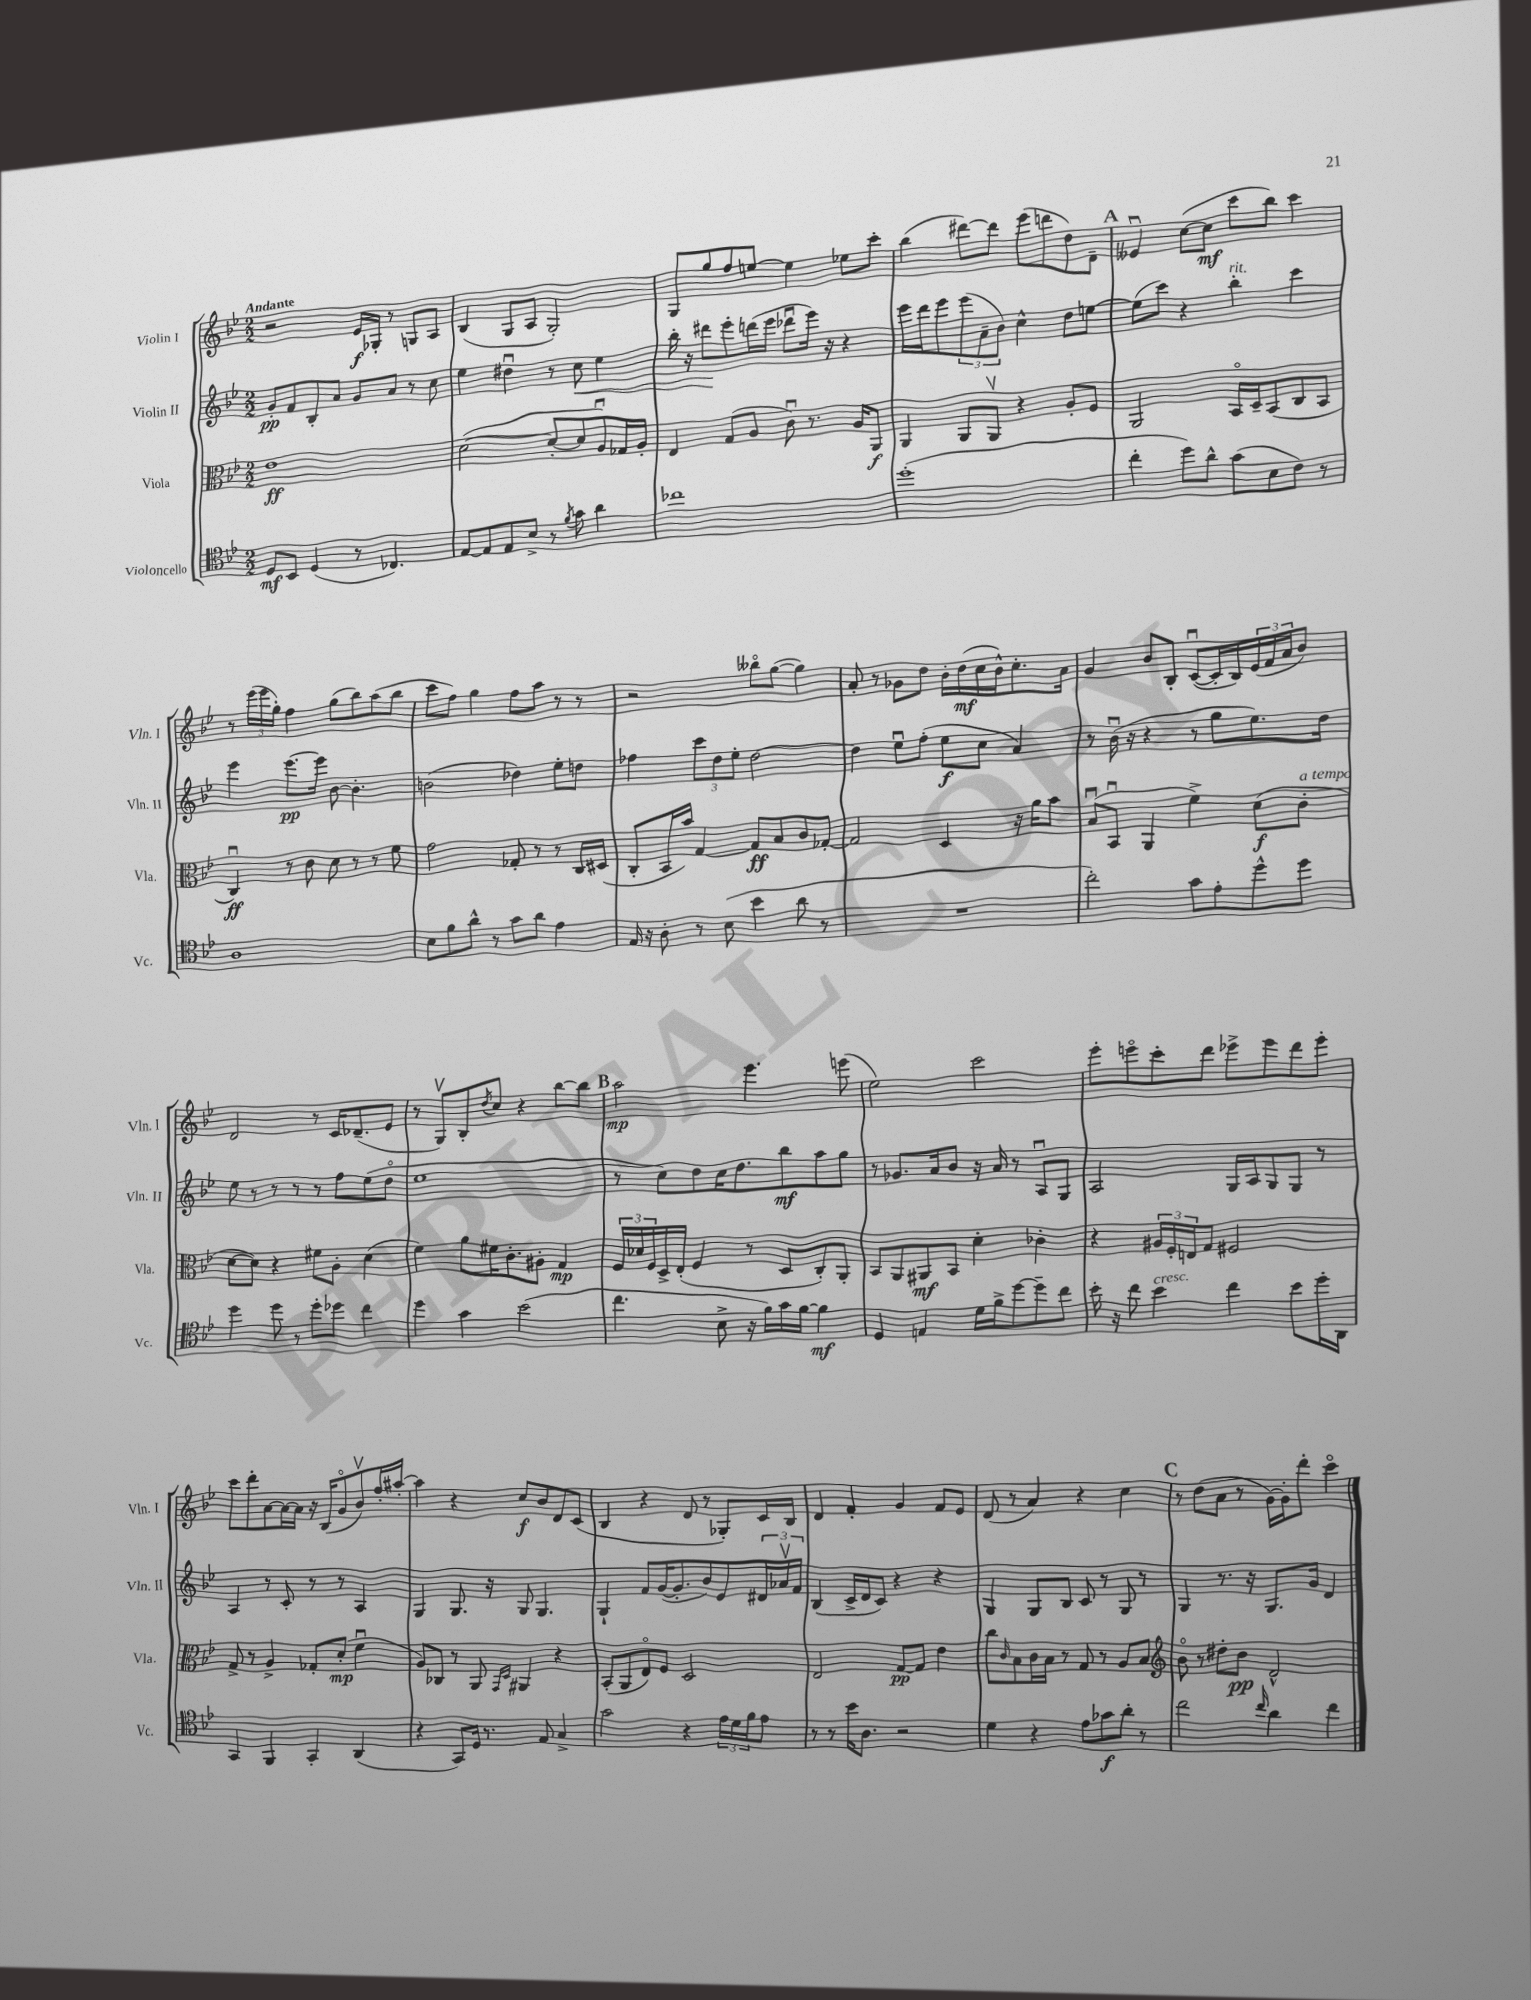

**kern	**kern	**kern	**kern
*staff4	*staff3	*staff2	*staff1
*clefC4	*clefC3	*clefG2	*clefG2
*k[b-e-]	*k[b-e-]	*k[b-e-]	*k[b-e-]
*M2/2	*M2/2	*M2/2	*M2/2
8D	1e-	8g'	2r
8BB-	.	8f	.
(4D	.	8B-'	.
.	.	8a	.
8r	.	8g	16e-
.	.	.	16G-'
4.C-)	.	8a	8r
.	.	8r	8G
.	.	8cc	8A
=	=	=	=
[8E-	([2d	4ee-	(4B-
8E-]	.	.	.
8E-	.	4dd#u	8G
8B-^	.	.	8A
8r	8d'_	8r	2G')
8qf	.	.	.
8g	8d]	8cc	.
4a	8Au)	4ee-	.
.	16G-	.	.
.	16A'	.	.
=	=	=	=
1cc-	4E-	16bb-'	8G
.	.	16r	.
.	.	8ddd#	8gg
.	(8G	8eee-'	8ff
.	8A	(16ddd	[8ee
.	.	16eee-	.
.	8cu)	8ddd-u	4ee]
.	8.r	16eee-)	.
.	.	16r	.
.	.	4r	8ee-
.	16A	.	.
.	8AA	.	8ccc'
=	=	=	=
(1dd'	4AA	16eee-	(4bb-
.	.	16ddd	.
.	.	8eee-	.
.	8AA	(12eee-	[8ddd#)
.	.	12a~	.
.	8AAv	.	8ddd#]
.	.	12b-)	.
.	4r	4cc^^	(8eee-
.	.	.	8ddd
.	8A'	8dd	8dd)
.	8F	[8ee	8d~
=	=	=	=
4cc'	2AA	(8ee]	4e--u
.	.	8ccc)	.
8dd)	.	4r	([8cc
8a^^	.	.	8cc]
(8g	16BB-o	4bb-'	8ccc
.	16D~	.	.
8B-	(8BB-	.	8bb-)
8c)	8C	4ccc	4ccc
8r	8BB-	.	.
=	=	=	=
1A	4Cu)	4eee-	8r
.	.	.	(24eee-
.	.	.	24eee-
.	.	.	24gg')
.	8r	[8.eee-	4ff
.	8c	.	.
.	.	16eee-]	.
.	8d	[8b-	(8gg
.	8r	4.b-']	8bb-)
.	8r	.	(8aa
.	8f	.	8bb-
=	=	=	=
8B-	2g	(2b	8ccc
8f	.	.	8ff)
8a^^	.	.	4gg
8r	.	.	.
8g	8G-'	4dd-)	8ff
8a	8r	.	8aa
4e-	8r	8ee-'	8r
.	16C	8dd	8r
.	(16D#	.	.
=	=	=	=
16E-	8C'	4ff-	2r
16r	.	.	.
8A'	16BB-	.	.
.	16b-)	.	.
8r	[4G	12ccc	.
.	.	12dd	.
(8B-	.	.	.
.	.	12ee-'	.
4b-	8G]	[2dd	8bb--o
.	8B-	.	([8gg
8a	8c	.	4gg])
8r	[8G-'	.	.
=	=	=	=
1r	2G-]	4dd]	8a'
.	.	.	8r
.	.	8ee-u	8g-
.	.	(8ff'	8dd
.	4D	8ee-	16b-'
.	.	.	(16dd
.	.	8cc	16cc
.	.	.	16b-^^)
.	16r	4a)	8.cc'
.	16a	.	.
.	8b-	.	.
.	.	.	16a
=	=	=	=
2cc')	(8B-u	8r	4g
.	8BB-u	(16b-u	.
.	.	16r	.
.	4AA	4r	8b-
.	.	.	8B-'
8g	4f^)	8r	([8cu
8e-'	.	8gg	16c']
.	.	.	16B-)
8dd^^	(8d	8.ee-)	(24e-
.	.	.	24f
.	.	.	24a
8dd	8c'	.	8b-)
.	.	16dd	.
=	=	=	=
4dd	[8d	8ee-	2d
.	8d])	8r	.
8dd	4r	8r	.
8r	.	8r	.
8dd'	8f#	8r	8r
8dd-	8A'	8ff	16c
.	.	.	(8.d-~
4cc	(4d	(8ee-	.
.	.	8ddo	8e-
=	=	=	=
4dd	4f)	1ee-	8r
.	.	.	8Gv)
4g	8a	.	8B-'
.	.	.	8qdd
.	16f#	.	8cc
.	8.c'	.	.
(2b-	.	.	4r
.	8A#'	.	.
.	4G	.	[8bb-
.	.	.	8bb-]
=	=	=	=
4.cc	24F	8r	2aa
.	24d-	.	.
.	24F	.	.
.	16D^	8cc)	.
.	(16E-'	.	.
.	4F	8dd	.
8B-^	.	16cc	.
.	.	8.dd	.
16r	8r	.	4.eee-
16f)	.	.	.
16g	8D	8bb-	.
[16f	.	.	.
4f]	8C')	8aa	.
.	8AA'	8gg	(8eee
=	=	=	=
4D	8BB-	8r	2ee-)
.	8AA	8.g-	.
4E	8AA#	.	.
.	.	16a	.
.	8BB-	8b-	.
16d	4d'	16r	2ccc
16f^	.	16a	.
[8dd	.	8r	.
8dd~]	4c-'	8Au	.
8cc	.	8G	.
=	=	=	=
16b-'	4r	2A	8eee-'
16r	.	.	.
8cc	.	.	8eeeo
4b-	24A#	.	8ccc'
.	24F'	.	.
.	24E	.	.
.	8G	.	8ddd
4cc	2F#	16G	8eee-^
.	.	16A	.
.	.	8G	8eee-
8b-	.	8G	8ddd
16dd'	.	8r	8eee-'
16AA	.	.	.
=	=	=	=
4GG	8G^	4A	8ccc
.	8r	.	8ddd'
4FF	4A^	8r	[8a
.	.	8c'	16a_
.	.	.	16a]
4GG'	8G-'	8r	16r
.	.	.	(16B-
.	(8d'	8r	8go
(4AA	4fu	4A	8b-v)
.	.	.	16ff'
.	.	.	[16aa#'
=	=	=	=
4r	8A)	4G	4aa#]
.	8C-	.	.
8GG)	8r	8.G	4r
16D	8AA	.	.
8.r	.	16r	.
.	16qqGG	.	.
.	16qqD	.	.
.	4AA#	8G	8cc
8E-	.	4.G	8b-
4G^	4r	.	8d
.	.	.	(8c
=	=	=	=
2g	(8BB-'	4G`	4B-
.	8AA	.	.
.	8E-o)	8f	4r
.	8F	([16g	.
.	.	8.g']	.
4r	2D	.	8d
.	.	8b-)	8r
24e-	.	8e-	8G-')
24d	.	.	.
24f	.	.	.
8e-	.	24d#	16c
.	.	24a-v	.
.	.	.	16B-
.	.	24f	.
=	=	=	=
8r	2E-	(4B-	4d
8r	.	.	.
16b-	.	16c^	4f'
8.A	.	16d	.
.	.	8c)	.
2r	[8G	4r	4g
.	8G]	.	.
.	4e-	4r	8f
.	.	.	8e-
=	=	=	=
4d	8cc	4G	(8d
.	16qqc	.	.
.	8B-	.	8r
4r	16c	8G	4a)
.	16B-	.	.
.	8r	8B-	.
8e-	8G	8c	4r
8g-	8r	8r	.
8a'	8A	8G	4cc
8r	8B-	8r	.
=	=	=	=
*	*clefG2	*	*
2cc	8b-o	4G	8r
.	8r	.	(8dd
.	8dd#'	8.r	8a
.	8b-	.	8r
.	.	16r	.
16qqcc	.	.	.
4a	2d^^	8.G	[16g)
.	.	.	16g']
.	.	.	8ddd'
.	.	16g	.
4cc	.	4d	4ccco
==	==	==	==
*-	*-	*-	*-
